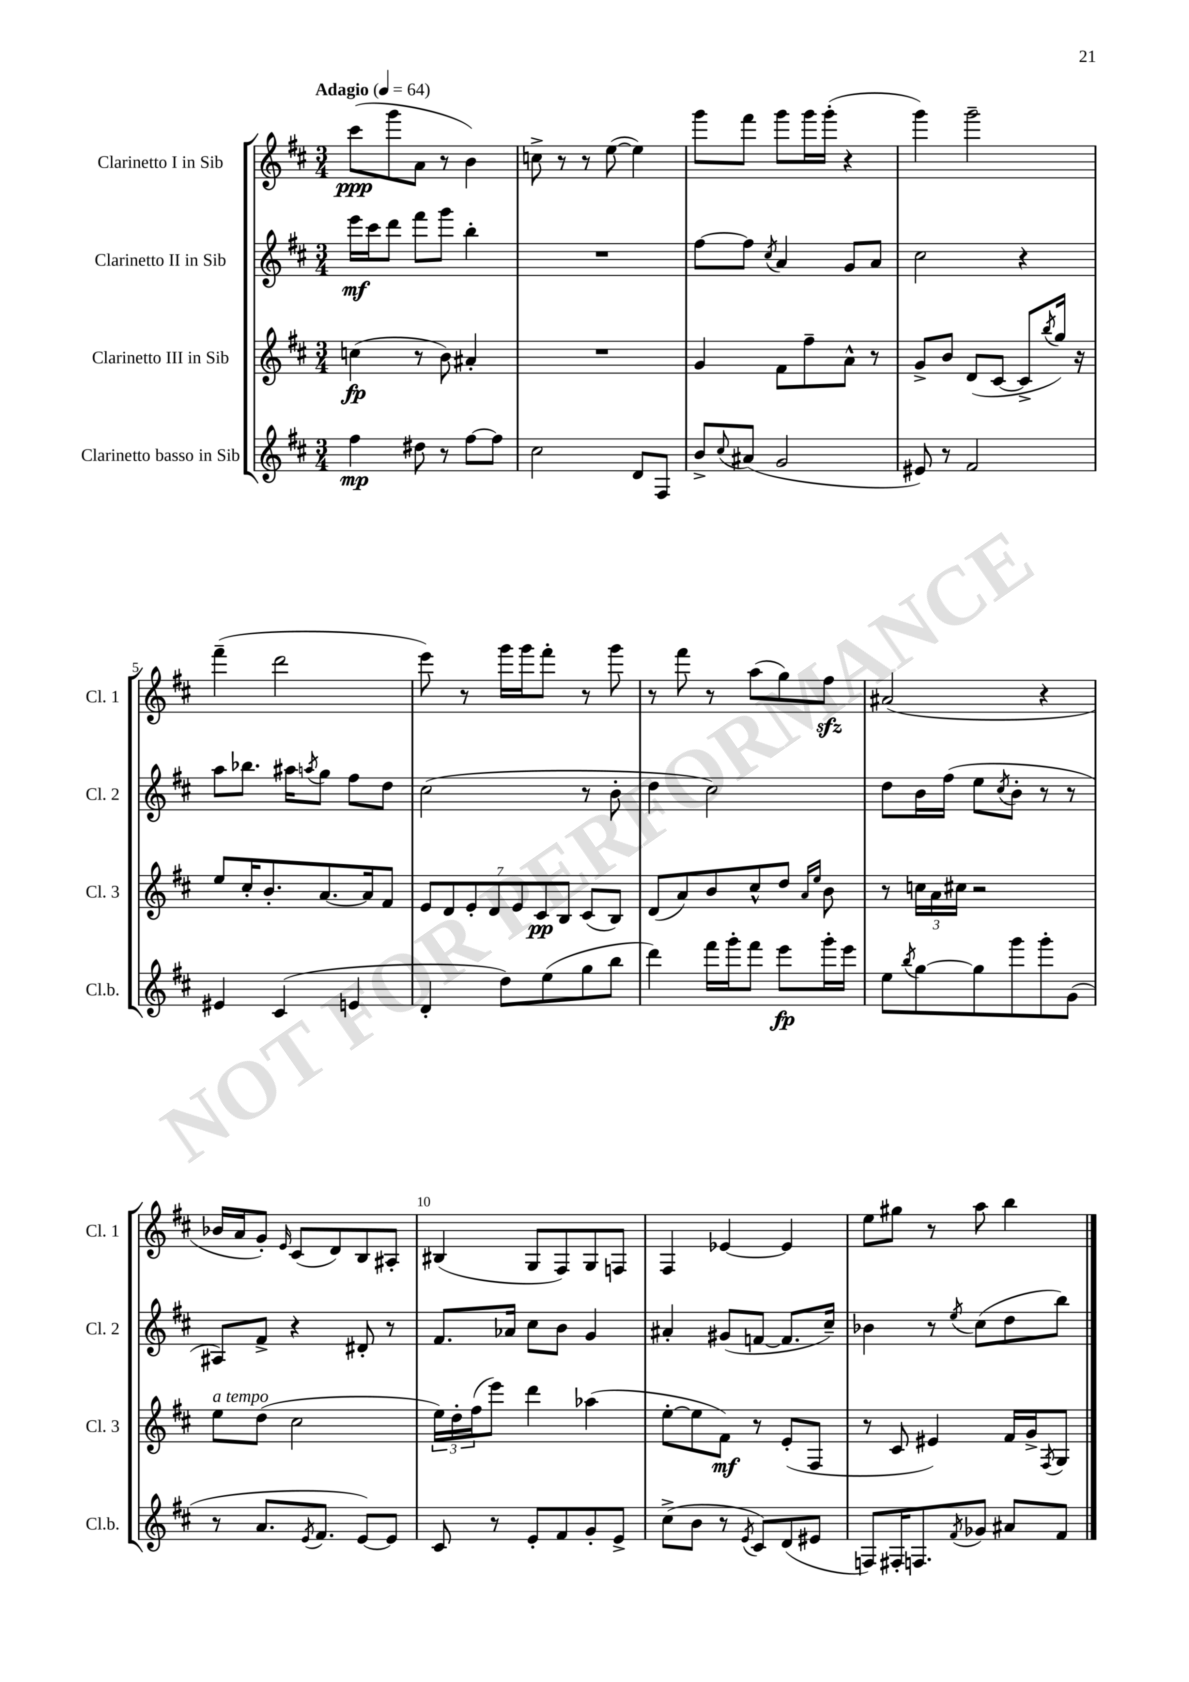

**kern	**kern	**kern	**kern
*staff4	*staff3	*staff2	*staff1
*clefG2	*clefG2	*clefG2	*clefG2
*k[f#c#]	*k[f#c#]	*k[f#c#]	*k[f#c#]
*M3/4	*M3/4	*M3/4	*M3/4
*MM64	*MM64	*MM64	*MM64
4ff#\	(4cc\	16eee\LL	(8ccc#\L
.	.	16ccc#\J	.
.	.	8ddd\J	8ggg\
8dd#\	8r	8fff#\L	8a\J
8r	8b\)	8ggg\J	8r
[8ff#\L	4a#'/	4bb'\	4b\)
8ff#\]J	.	.	.
=	=	=	=
2cc#\	2.r	2.r	8cc^\
.	.	.	8r
.	.	.	8r
.	.	.	([8ee\
8d/L	.	.	4ee\])
8F#/J	.	.	.
=	=	=	=
8b^/L	4g/	[8ff#\L	8ggg\L
8qqcc#/	.	.	.
(8a#/J	.	8ff#\]J	8fff#\J
.	.	8qcc#/	.
2g/	8f#\L	4a/	8ggg\L
.	8ff#~\	.	16ggg\L
.	.	.	(16ggg'\JJ
.	8a^^\J	8g/L	4r
.	8r	8a/J	.
=	=	=	=
8e#/)	8g^/L	2cc#\	4ggg\)
8r	8b/J	.	.
2f#/	(8d/L	.	2ggg~\
.	[8c#/J	.	.
.	8c#^/]L	4r	.
.	8qbb/	.	.
.	16gg/Jk)	.	.
.	16r	.	.
=	=	=	=
4e#/	8ee/L	8aa\L	(4fff#~\
.	16cc#'/K	8.bb-\J	.
.	8.b'/	.	.
(4c#/	.	.	2ddd\
.	.	16aa#\LK	.
.	.	8qaa/	.
.	[8.a/	8gg\J	.
4e/	.	8ff#\L	.
.	16a/]k	.	.
.	8f#/J	8dd\J	.
=	=	=	=
4d'/	14e/L	(2cc#\	8eee\)
.	14d/	.	.
.	.	.	8r
.	14e'/	.	.
.	14d/	.	.
8dd\L)	.	.	16ggg\LL
.	14e/	.	.
.	.	.	16ggg\J
.	14c#/	.	.
(8ee\	.	.	8fff#'\J
.	14B/J	.	.
8gg\	(8c#/L	8r	8r
8bb\J	8B/J)	8b'\	8ggg\
=	=	=	=
4ddd\)	(8d/L	4dd\	8r
.	8a/)	.	8fff#\
16fff#\LL	8b/	2cc#\)	8r
16ggg'\J	.	.	.
8fff#\J	8cc#^^/	.	(8aa\L
8eee\L	8dd/J	.	8gg\)
.	16qqa/LL	.	.
.	16qqee/JJ	.	.
16ggg'\L	8b\	.	8ff#\J
16eee\JJ	.	.	.
=	=	=	=
8ee\L	8r	8dd\L	(2a#/
8qbb/	.	.	.
[8gg\	24cc\LL	16b\L	.
.	24a\	.	.
.	.	(16ff#\JJ	.
.	24cc#\JJ	.	.
8gg\]	2r	8ee\L	.
.	.	8qcc#/	.
8ggg\	.	8b'\J	.
8ggg'\	.	8r	4r
(8g\J	.	8r	.
=	=	=	=
8r	8ee\L	8A#/L)	16b-/LL
.	.	.	16a/J
8.a/L	(8dd\J	8f#^/J	8g'/J)
.	.	.	16qqe/
.	2cc#\	4r	(8c#/L
8qe/	.	.	.
8.f#/J	.	.	.
.	.	.	8d/)
[8e/L)	.	8d#'/	8B/
8e/]J	.	8r	8A#'/J
=	=	=	=
8c#/	24ee\LL)	8.f#/L	(4B#/
.	24dd'\	.	.
.	(24ff#\J	.	.
8r	8eee\J)	.	.
.	.	16a-/Jk	.
8e'/L	4ddd\	8cc#\L	8G/L
8f#/	.	8b\J	8F#/)
8g'/	(4aa-\	4g/	8G/
8e^/J	.	.	8F/J
=	=	=	=
(8cc#^\L	[8ee'\L	4a#'/	4F#/
8b\J	8ee\]	.	.
8r	8f#\J)	(8g#/L	[4e-/
8qe/	.	.	.
8c#/L)	8r	[8f/J	.
(8d/	(8e'/L	8.f/]L	4e-/]
8e#/J	8F#/J	.	.
.	.	16cc#~/Jk)	.
=	=	=	=
8F/L)	8r	4b-\	8ee\L
16F#'/K	8c#/	.	8gg#\J
8.F/	.	.	.
.	4e#/)	8r	8r
8qf#/	.	8qee/	.
8g-/J	.	(8cc#\L	8aa\
8a#/L	16f#/LL	8dd\	4bb\
.	16g^/J	.	.
.	8qF#/	.	.
8f#/J	8G/J	8bb\J)	.
==	==	==	==
*-	*-	*-	*-
